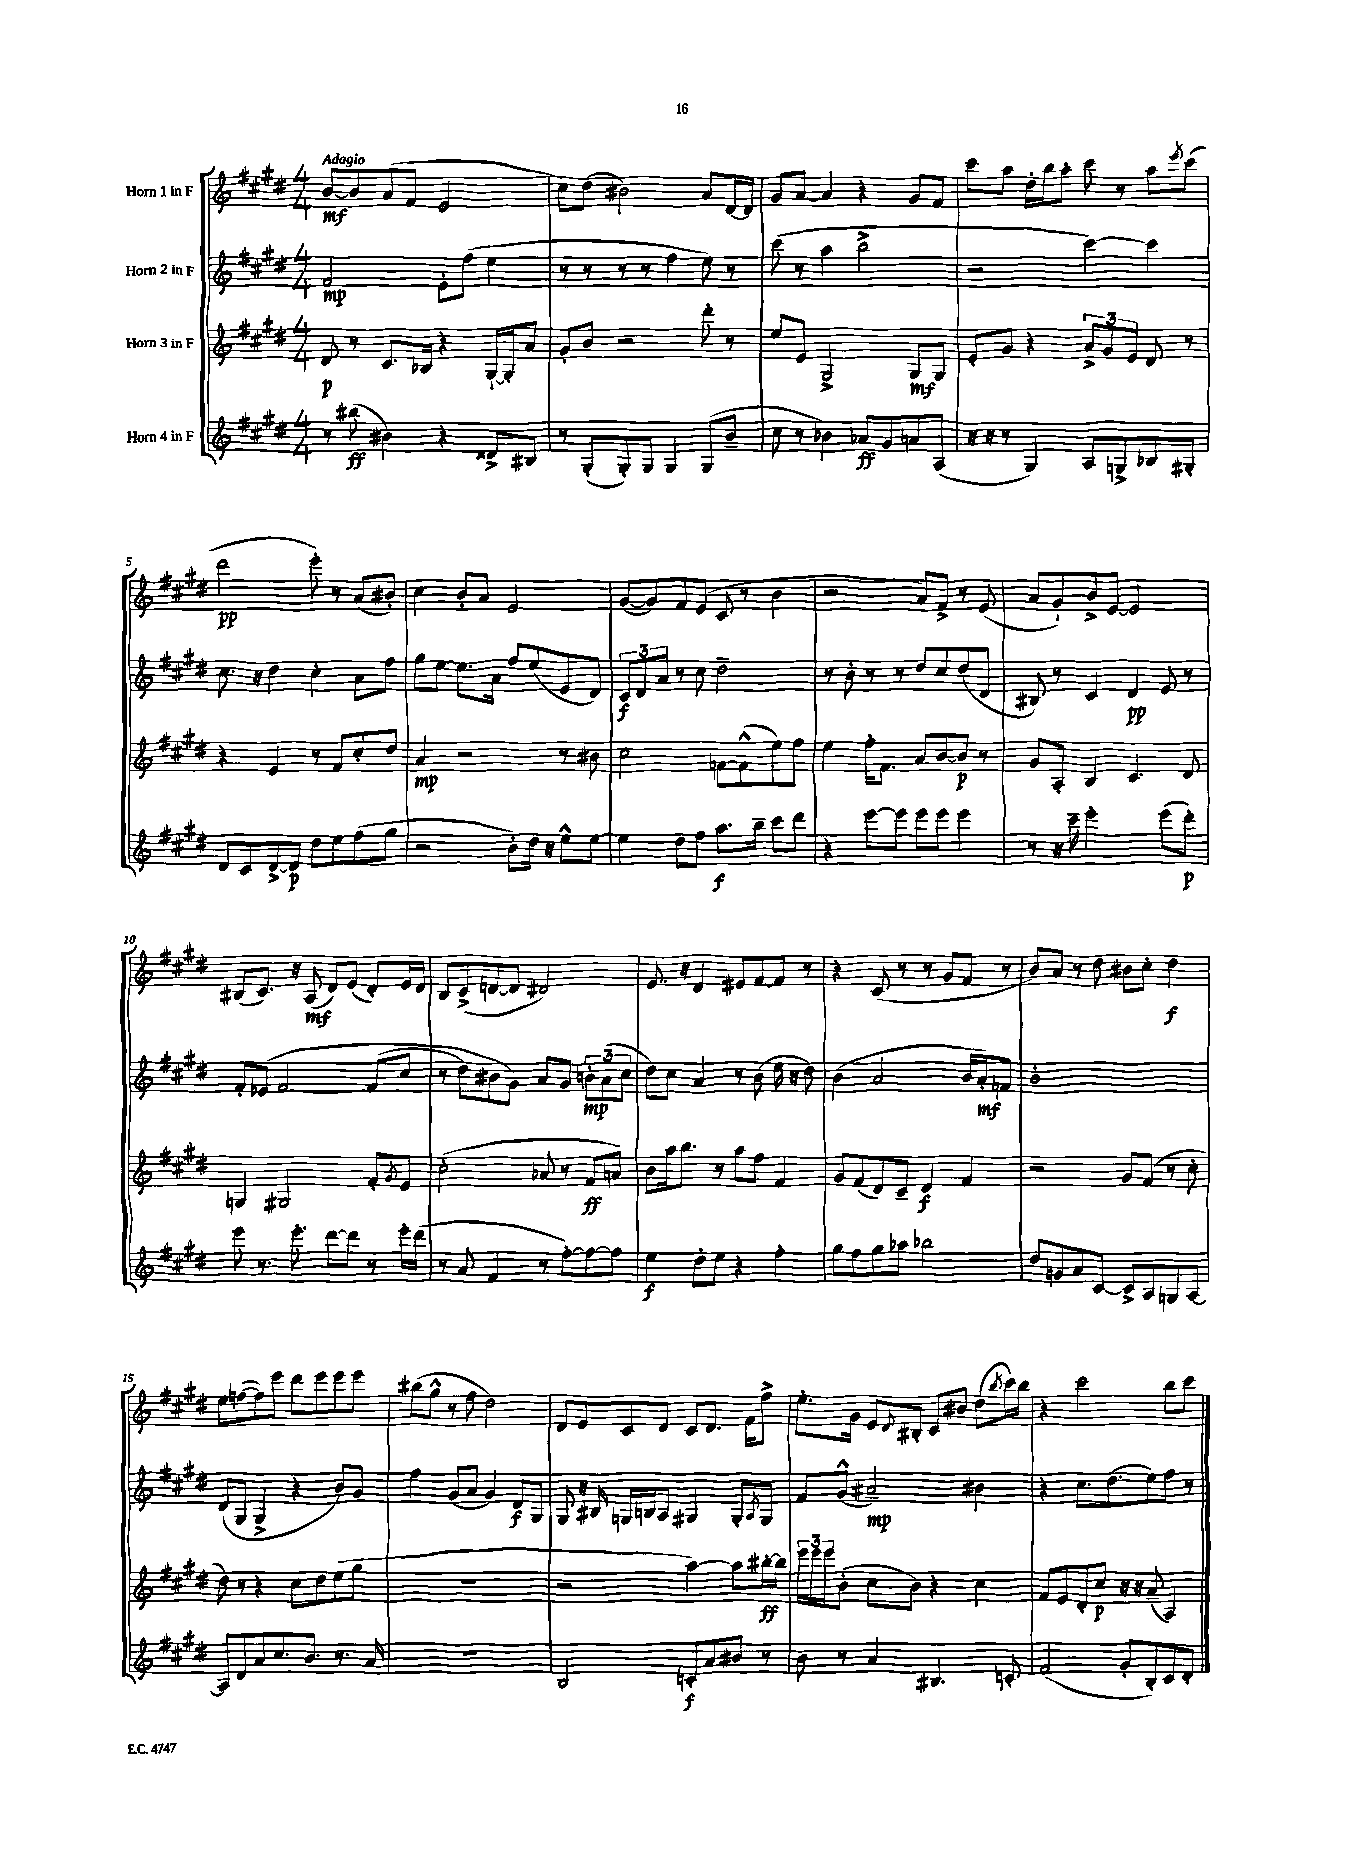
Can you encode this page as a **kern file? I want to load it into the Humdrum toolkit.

**kern	**kern	**kern	**kern
*staff4	*staff3	*staff2	*staff1
*clefG2	*clefG2	*clefG2	*clefG2
*k[f#c#g#d#]	*k[f#c#g#d#]	*k[f#c#g#d#]	*k[f#c#g#d#]
*M4/4	*M4/4	*M4/4	*M4/4
8r	8d#/	2f#/	[8b/L
(8bb#\	8r	.	8b/]
4b#\)	8.c#/L	.	(8a/
.	.	.	8f#/J
.	16B-/Jk	.	.
4r	4r	8e'\L	2e/
.	.	(8ff#\J	.
8d##^/L	[16G#`/LL	4ee\	.
.	16G#'/]J	.	.
8B#/J	8a/J	.	.
=	=	=	=
8r	8g#'/L	8r	8cc#\L)
(8G#'/L	8b/J	8r	(8dd#\J
8G#'/)	2r	8r	2b#\)
8G#/J	.	8r	.
4G#/	.	4ff#\	.
(8G#/L	8ddd#'\	8ee\)	8a/L
8b~/J	8r	8r	[16d#/L
.	.	.	16d#/]JJ
=	=	=	=
8cc#\	8ee/L	(8ccc#\	8g#/L
8r	8e/J	8r	[8a/J
4b-\)	2G#^/	4aa\	4a/]
8a-/L	.	2bb^\	4r
8g#/	.	.	.
8a/	8G#/L	.	8g#/L
(8A/J	8G#/J	.	8f#/J
=	=	=	=
16r	8e'/L	2r	8ccc#\L
16r	.	.	.
8r	8g#/J	.	8aa\J
4G#/)	4r	.	16dd#'\LL
.	.	.	16bb\J
.	.	.	8aa'\J
8A/L	12a^/L	[4ccc#\)	8ccc#\
.	12g#/	.	.
8G^/	.	.	8r
.	12e/J	.	.
8B-/	8d#/	4ccc#\]	8aa\L
.	.	.	8qeee/
8G#'/J	8r	.	(8ccc#\J
=	=	=	=
8d#/L	4r	8.cc#\	2ddd#\
8c#/	.	.	.
.	.	16r	.
[8d#^/	4e/	4dd#\	.
8d#/]J	.	.	.
8dd#\L	8r	4cc#'\	8eee'\)
8ee\	8f#/L	.	8r
(8ff#\	8cc#'/	8a\L	(8a/L
8gg#\J	8dd#/J	8ff#\J	8b#'/J)
=	=	=	=
2r	4a/	8gg#\L	4cc#\
.	.	[8ee\J	.
.	2r	8.ee\]L	8b'/L
.	.	.	8a/J
.	.	16a\Jk	.
8b'\L)	.	8ff#/L	2e/
16dd#\Jk	.	(8ee/	.
16r	.	.	.
8ee^^\L	8r	8e/	.
[8ee\J	8b#\	8d#/J)	.
=	=	=	=
4ee\]	2cc#\	12c#/L	([8g#/L
.	.	12d#/	.
.	.	.	8g#/])
.	.	12a/J	.
8dd#\L	.	8r	8f#/
8ff#\J	.	8cc#\	(8e/J
8.aa\L	[8f\L	2dd#~\	8c#/
.	(8f^^\]	.	8r
16bb~\Jk	.	.	.
8ccc#\L	8ee\)	.	4b\
8ddd#\J	8ff#\J	.	.
=	=	=	=
4r	4ee\	8r	2r
.	.	8b'\	.
[8eee\L	16ff#'\LK	8r	.
.	8.f#\J	.	.
8eee\]J	.	8r	.
8eee\L	8a/L	8dd#/L	8a/L)
8eee\J	[8b/	8cc#/	8f#^/J
4eee\	8b/]J	(8dd#/	8r
.	8r	8d#/J	(8e/
=	=	=	=
8r	8g#/L	8B#/)	8a/L
16r	8A'/J	8r	8g#`/)
16ccc#~\	.	.	.
2eee'\	4B/	4c#/	8b^/
.	.	.	[8e/J
.	4.c#/	4d#/	2e/]
(8eee\L	.	8e/	.
8ddd#'\J)	8d#/	8r	.
=	=	=	=
8eee\	4G/	8f#'/L	(8B#/L
8.r	.	&(8e-/J	8.c#/J)
.	2G#/	[2f#/	.
8.eee'\	.	.	16r
.	.	.	(8A/
[8ddd#\L	.	.	8d#/L)
8ddd#\]J	.	.	(8e/J
8r	8f#'/L	(8f#/]L	8d#'/L)
.	8qg#/	.	.
16eee'\LL	8e/J	8cc#/J	16e/L
(16ddd#\JJ	.	.	16d#/JJ
=	=	=	=
8r	(2cc#'\	8r	8B/L
8a/	.	8dd#\L)	(8c#^/
4f#/	.	8b#\	[8d/
.	.	8g#\J&)	8d/]J
8r	8a-/	8a/L	2d#/)
[8ff#'\L)	8r	8g#/J	.
8ff#\_	8f#/L	12b'\L	.
.	.	(12a\	.
8ff#\]J	8a/J)	.	.
.	.	12cc#\J	.
=	=	=	=
4ee\	8b\L	8dd#\L)	8.e/
.	16aa\k	8cc#\J	.
.	8.bb\J	.	16r
8dd#'\L	.	4a/	4d#/
8ee\J	8r	.	.
4r	8aa\L	8r	8e#/L
.	8ff#\J	(8b\	[8f#/
4ff#'\	4f#/	16ee\	8f#/]J
.	.	16r	.
.	.	8dd#\)	8r
=	=	=	=
8gg#\L	8g#/L	(4b\	4r
8ff#\	(8f#/	.	.
8gg#\	8d#/)	2a/	(8c#/
8aa-\J	8c#~/J	.	8r
2bb-\	4d#/	.	8r
.	.	.	8g#/L
.	4f#/	16b/LL	8f#/J
.	.	16a'/J)	.
.	.	8f/J	8r
=	=	=	=
8dd#/L	2r	1b'	8b/L)
8g/	.	.	8a/J
8a/	.	.	8r
[8c#/J	.	.	8dd#\
8c#^/]L	8g#/L	.	8b#\L
8A/	(8f#/J	.	8cc#'\J
8G/	8r	.	4dd#\
[8A/J	8cc#'\	.	.
=	=	=	=
8A/]L	8dd#\)	(8d#/L	8ee\L
8d#/	8r	8G#/J	([8ff\
8a/	4r	4G#^/	8ff\])
8.cc#/	.	.	8eee\J
.	8cc#\L	4r	8ddd#\L
8.b/J	.	.	.
.	8dd#\	.	8eee\
8.r	(8ee\	8b/L)	8eee\
.	8gg#\J	8g#/J	8eee\J
16a/	.	.	.
=	=	=	=
1r	1r	4ff#\	(8bb#\L
.	.	.	8gg#^^\J
.	.	(8g#/L	8r
.	.	8a/J	8ff#\
.	.	4g#/)	2dd#\)
.	.	8d#/L	.
.	.	8G#/J	.
=	=	=	=
2B/	2r	8G#/	8d#/L
.	.	16r	8e/
.	.	16B#/	.
.	.	16G/LL	8c#/
.	.	16B/J	.
.	.	8A/J	8d#/J
8c'/L	[4aa\)	4G#/	8c#/L
8a/	.	.	8.d#/J
8b#/J	8aa\]L	8G#'/L	.
.	.	.	16f#\LK
.	.	8qA/	.
8r	[16bb#'\L	8G#/J	8ff#^\J
.	16bb#\]JJ	.	.
=	=	=	=
8b\	24eee\LL	8f#/L	8.ee'\L
.	24eee\	.	.
.	24eee\J	.	.
8r	(8b'\J	(8g#^^/J	.
.	.	.	16g#\Jk
4a/	8cc#\L	2a#~/)	8e/L
.	.	.	8qqd#/
.	8b\J)	.	8B#'/J
4.B#/	4r	.	8c#/L
.	.	.	8b#/J
.	4cc#\	4b#\	(8dd#\L
.	.	.	8qbb/
8c'/	.	.	16ccc#\L)
.	.	.	16bb\JJ
=	=	=	=
(2f#/	8f#/L	4r	4r
.	8e/	.	.
.	8d#'/	8.cc#\L	2ccc#\
.	8cc#/J	.	.
.	.	(8.dd#\	.
8g#'/L	16r	.	.
.	16r	.	.
8B'/)	(8a~/	8ee\)	.
8c#/	4A/)	8ff#\J	8bb\L
8d#'/J	.	8r	8ccc#\J
==	==	==	==
*-	*-	*-	*-
